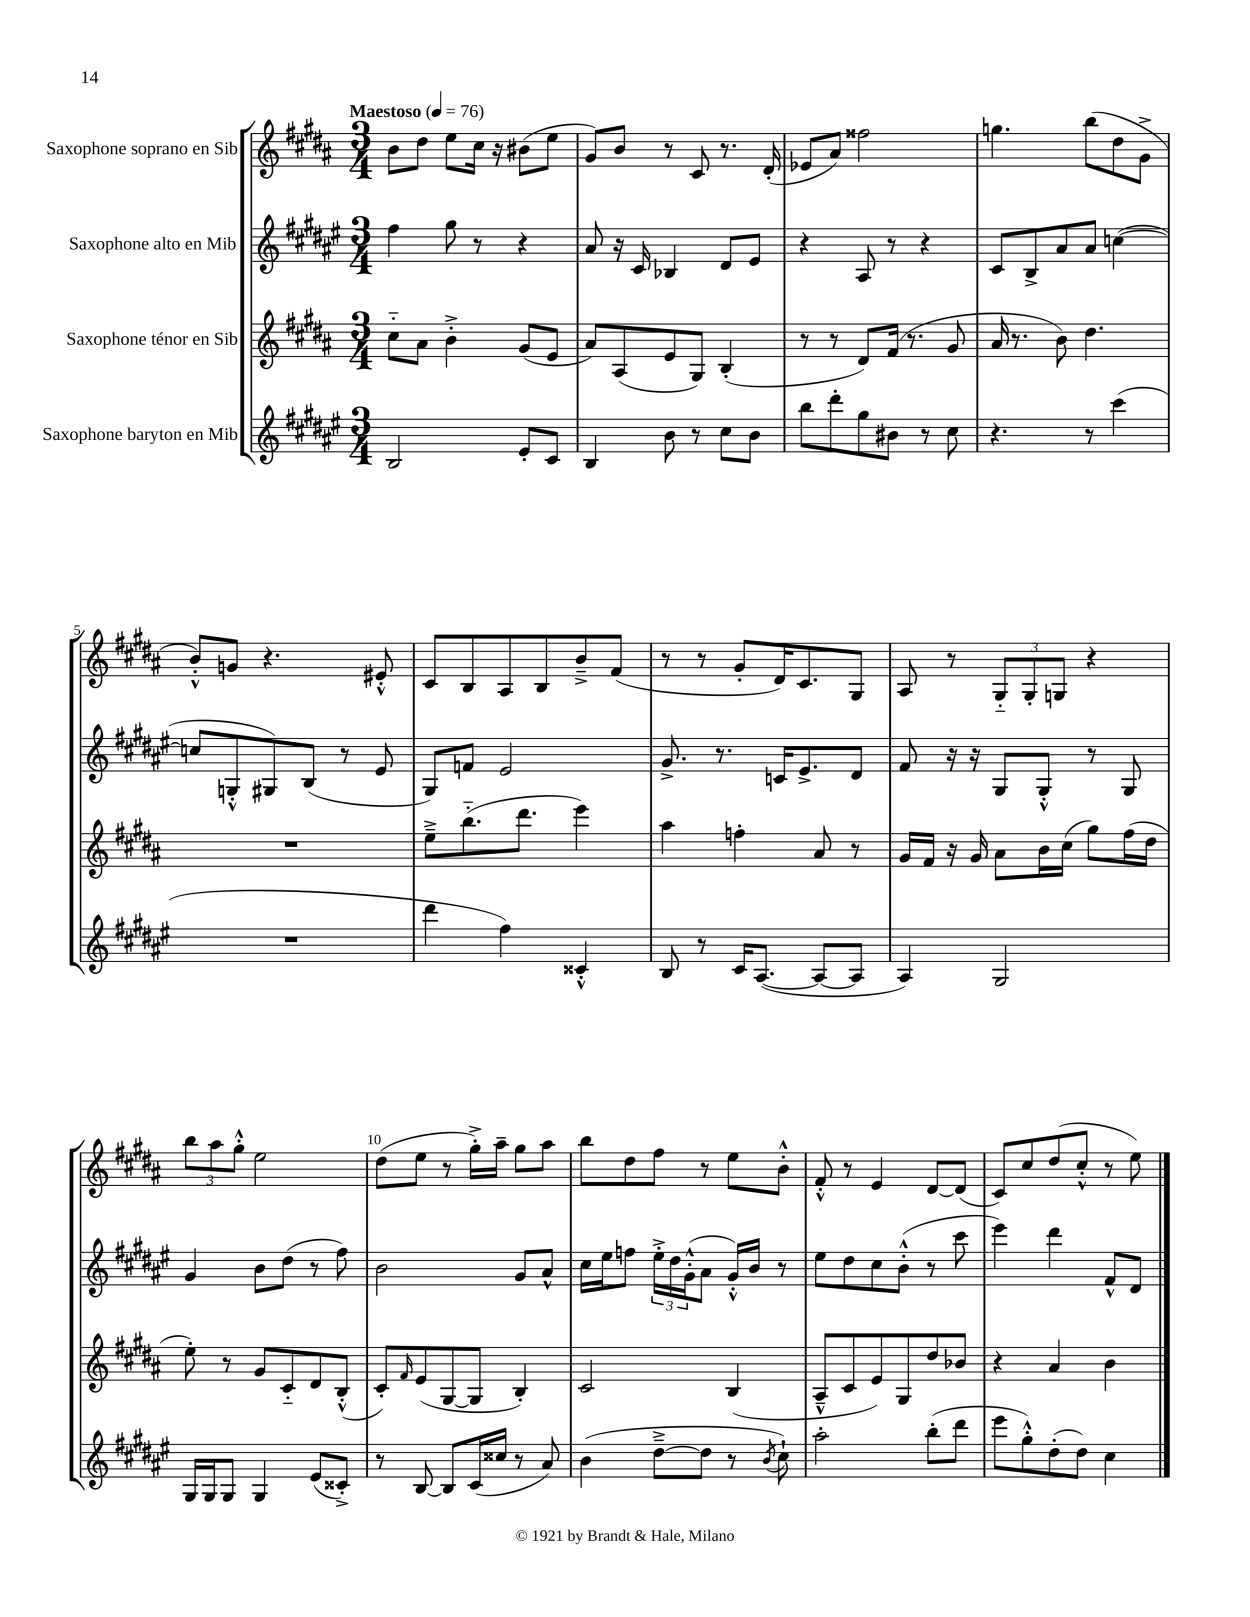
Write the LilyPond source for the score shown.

<<
\new StaffGroup <<
\new Staff = "s0" \with { instrumentName = "Saxophone soprano en Sib" } {
    \clef treble \key b \major \numericTimeSignature \time 3/4 \tempo "Maestoso" 4 = 76
    b'8 dis''8 e''8 cis''16 r16 bis'8( e''8 |
    gis'8) b'8 r8 cis'8 r8. dis'16-.( |
    ees'8 ais'8) fisis''2 |
    g''4. b''8( dis''8 gis'8-> |
    b'8-.-^) g'8 r4. eis'8-.-^ |
    cis'8 b8 ais8 b8 b'8---> fis'8( |
    r8 r8 gis'8-. dis'16) cis'8. gis8 |
    ais8 r8 \tuplet 3/2 { gis8-_ gis8-. g8 } r4 |
    \tuplet 3/2 { b''8 ais''8 gis''8-.-^ } e''2 |
    dis''8( e''8 r8 gis''16-.->) ais''16-- gis''8 ais''8 |
    b''8 dis''8 fis''8 r8 e''8 b'8-.-^ |
    fis'8-.-^ r8 e'4 dis'8~ dis'8( |
    cis'8) cis''8 dis''8( cis''8-.-^ r8 e''8) \bar "|." |
}
\new Staff = "s1" \with { instrumentName = "Saxophone alto en Mib" } {
    \clef treble \key fis \major \numericTimeSignature \time 3/4
    fis''4 gis''8 r8 r4 |
    ais'8 r16 cis'16 bes4 dis'8 eis'8 |
    r4 ais8 r8 r4 |
    cis'8 b8-> ais'8 ais'8 c''4~( |
    c''8 g8-.-^ gis8) b8( r8 eis'8 |
    gis8) f'8 eis'2 |
    gis'8.-> r8. c'16 eis'8.-> dis'8 |
    fis'8 r16 r16 gis8 gis8-.-^ r8 gis8 |
    gis'4 b'8 dis''8( r8 fis''8) |
    b'2 gis'8 ais'8-^ |
    cis''16 eis''16 f''8 \tuplet 3/2 { eis''16-.-> dis''16 gis'16-.-^( } ais'8 gis'16-.-^) b'16 r8 |
    eis''8 dis''8 cis''8 b'8-.-^( r8 cis'''8 |
    eis'''4) dis'''4 fis'8-^ dis'8 \bar "|." |
}
\new Staff = "s2" \with { instrumentName = "Saxophone ténor en Sib" } {
    \clef treble \key b \major \numericTimeSignature \time 3/4
    cis''8-_ ais'8 b'4-.-> gis'8( e'8 |
    ais'8) ais8( e'8 gis8) b4-.( |
    r8 r8 dis'8) fis'16( r8. gis'8 |
    ais'16 r8. b'8) dis''4. |
    R2. |
    e''8---> b''8.-_( dis'''8. e'''4) |
    ais''4 f''4-. ais'8 r8 |
    gis'16 fis'16 r16 gis'16 ais'8 b'16 cis''16( gis''8) fis''16( dis''16 |
    e''8-.) r8 gis'8 cis'8-_ dis'8 b8-.-^( |
    cis'8-.) \grace { fis'16 } e'8( gis8~ gis8 b4-.) |
    cis'2 b4( |
    ais8---^ cis'8 e'8) gis8 dis''8 bes'8 |
    r4 ais'4 b'4 \bar "|." |
}
\new Staff = "s3" \with { instrumentName = "Saxophone baryton en Mib" } {
    \clef treble \key fis \major \numericTimeSignature \time 3/4
    b2 eis'8-. cis'8 |
    b4 b'8 r8 cis''8 b'8 |
    b''8 dis'''8-. gis''8 bis'8 r8 cis''8 |
    r4. r8 cis'''4( |
    R2. |
    dis'''4 fis''4) cisis'4-.-^ |
    b8 r8 cis'16 ais8.~( ais8~ ais8 |
    ais4) gis2 |
    gis16 gis16 gis8 gis4 eis'8( cisis'8-.->) |
    r8 b8~ b8 cis'16( cisis''16 r8 ais'8) |
    b'4( dis''8~---> dis''8 r8 \acciaccatura { b'8 } cis''8-!) |
    ais''2-. b''8-.( dis'''8 |
    eis'''8 gis''8-.-^) dis''8-.( dis''8) cis''4 \bar "|." |
}
>>
>>
\layout { \context { \Score \override BarNumber.break-visibility = ##(#f #t #t) barNumberVisibility = #(every-nth-bar-number-visible 5) } }
